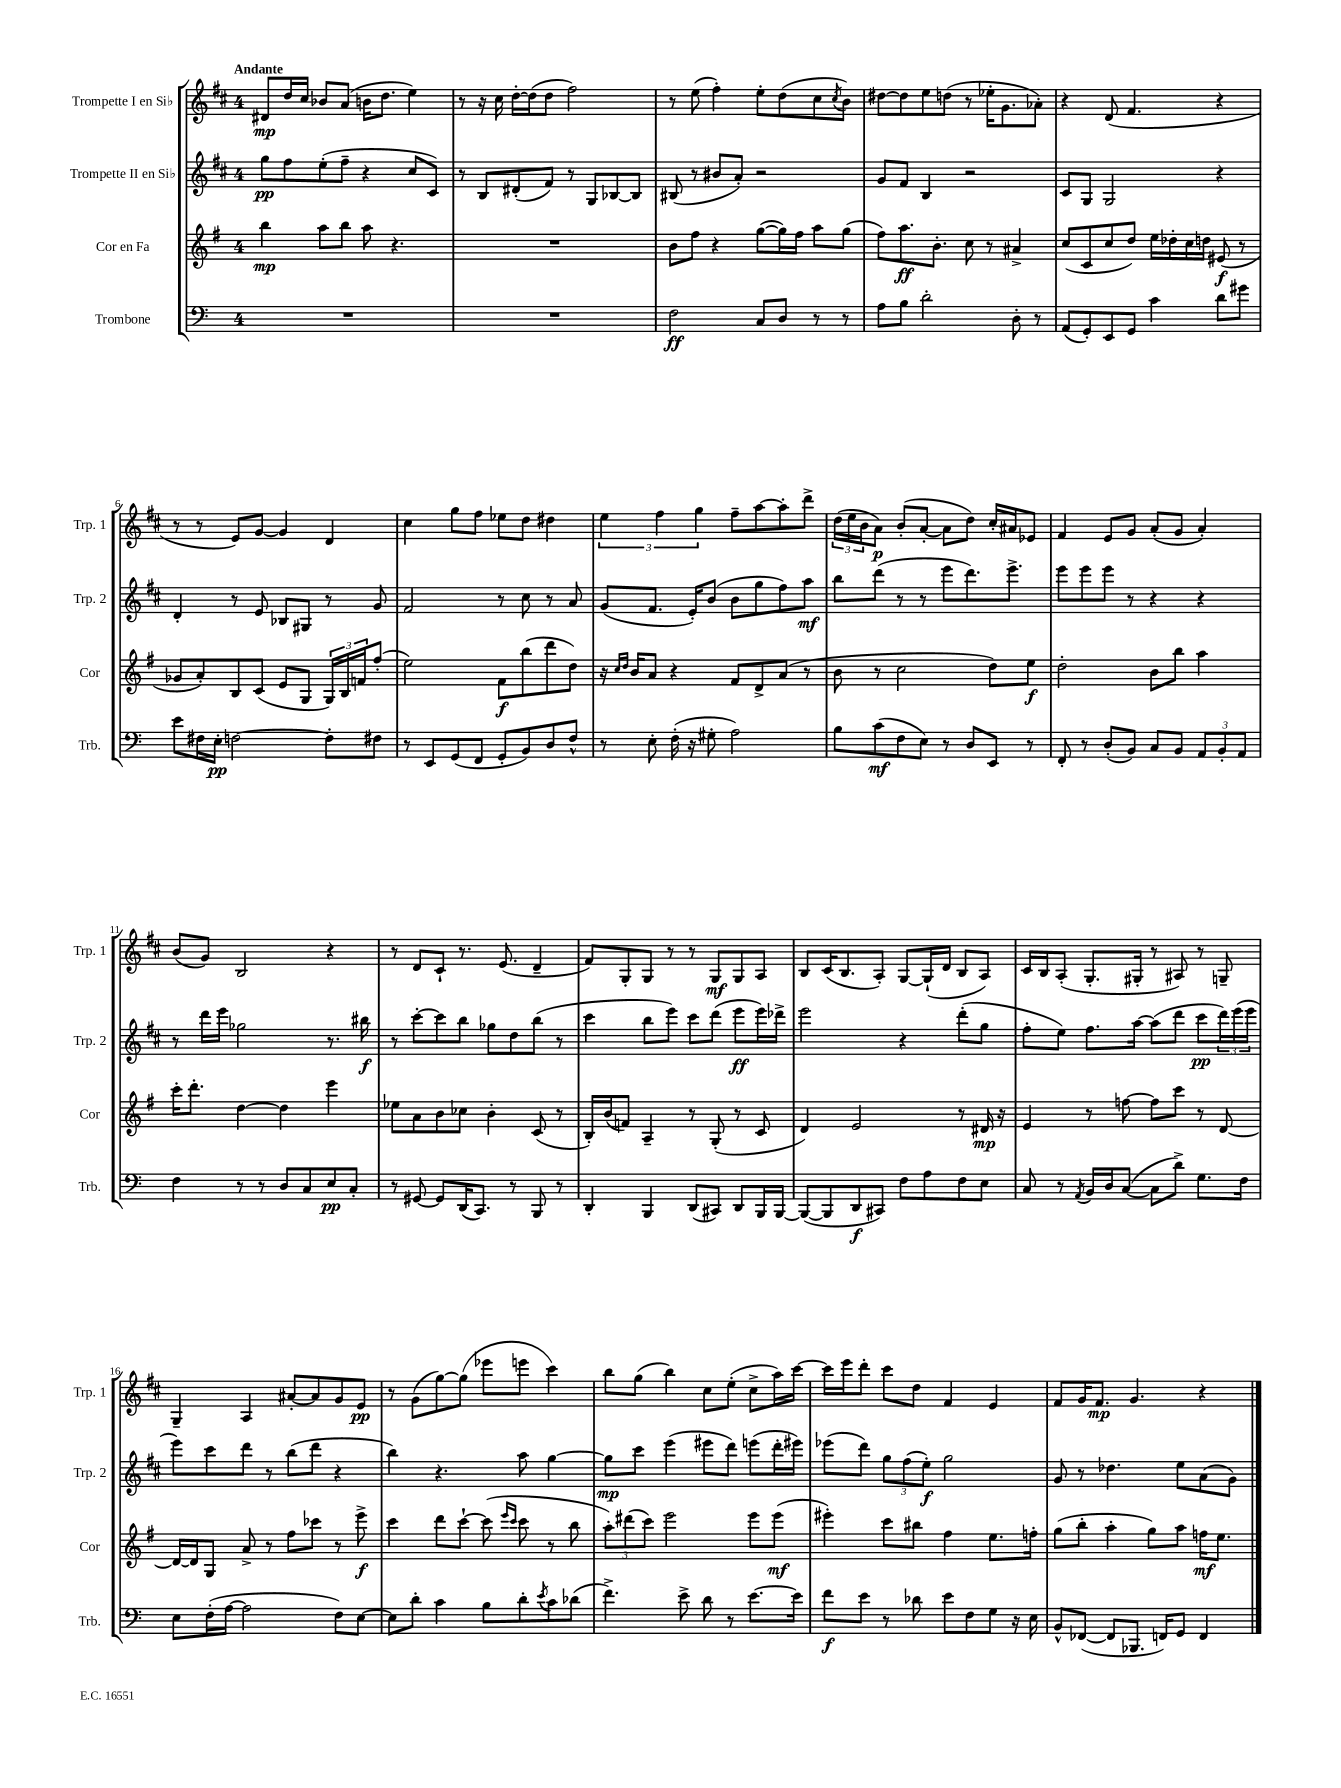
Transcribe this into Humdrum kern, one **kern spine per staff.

**kern	**dynam	**kern	**dynam	**kern	**dynam	**kern	**dynam
*part4	*part4	*part3	*part3	*part2	*part2	*part1	*part1
*staff4	*staff4	*staff3	*staff3	*staff2	*staff2	*staff1	*staff1
*I"Trombone	*	*I"Cor en Fa	*	*I"Trompette II en Si♭	*	*I"Trompette I en Si♭	*
*I'Trb.	*	*I'Cor	*	*I'Trp. 2	*	*I'Trp. 1	*
*clefF4	*	*clefG2	*	*clefG2	*	*clefG2	*
*k[]	*	*k[f#]	*	*k[f#c#]	*	*k[f#c#]	*
*M4/4	*	*M4/4	*	*M4/4	*	*M4/4	*
=1	=1	=1	=1	=1	=1	=1	=1
!	!	!	!	!	!	!LO:TX:a:B:t=Andante	!
1r	.	4bb\	mp	8gg\L	pp	8d#X/L	mp
.	.	.	.	8ff#\	.	16dd/L	.
.	.	.	.	.	.	16cc#/JJ	.
.	.	8aa\L	.	(8ee'\	.	8b-X/L	.
.	.	8bb\J	.	8ff#~\J	.	(8a/J	.
.	.	8aa\	.	4r	.	16bn\KL	.
.	.	.	.	.	.	8.dd\J	.
.	.	4.r	.	.	.	.	.
.	.	.	.	8cc#/L	.	4ee\)	.
.	.	.	.	8c#/J)	.	.	.
=2	=2	=2	=2	=2	=2	=2	=2
1r	.	1r	.	8r	.	8r	.
.	.	.	.	8B/L	.	16r	.
.	.	.	.	.	.	16cc#\	.
.	.	.	.	(8d#X'/	.	[16dd'\LL	.
.	.	.	.	.	.	(16dd\J]	.
.	.	.	.	8f#/J)	.	8dd\J	.
.	.	.	.	8r	.	2ff#\)	.
.	.	.	.	8G/L	.	.	.
.	.	.	.	[8B-X/	.	.	.
.	.	.	.	8B-/J]	.	.	.
=3	=3	=3	=3	=3	=3	=3	=3
2F\	ff	8b\L	.	(8B#X/	.	8r	.
.	.	8ff#\J	.	8r	.	(8ee\	.
.	.	4r	.	8b#X/L	.	4ff#'\)	.
.	.	.	.	8a'/J)	.	.	.
8C/L	.	([8gg\L	.	2r	.	8ee'\L	.
8D/J	.	16gg\L])	.	.	.	(8dd\	.
.	.	16ff#\JJ	.	.	.	.	.
8r	.	8aa\L	.	.	.	8cc#\	.
.	.	.	.	.	.	8qcc#/	.
8r	.	(8gg\J	.	.	.	8b\J)	.
=4	=4	=4	=4	=4	=4	=4	=4
8A\L	.	8ff#\L)	.	8g/L	.	[8dd#X\L	.
8B\J	.	8.aa\	ff	8f#/J	.	8dd#\]	.
2d'\	.	.	.	4B/	.	8ee\	.
.	.	8.b'\J	.	.	.	.	.
.	.	.	.	.	.	(8ddn\J	.
.	.	8cc\	.	2r	.	8r	.
.	.	8r	.	.	.	16ee-X'\KL	.
.	.	.	.	.	.	8.g\	.
8D'\	.	4a#X^/	.	.	.	.	.
8r	.	.	.	.	.	8a-X'\J)	.
=5	=5	=5	=5	=5	=5	=5	=5
(8AA/L	.	(8cc/L	.	8c#/L	.	4r	.
8GG'/)	.	8c/	.	8G/J	.	.	.
8EE/	.	8cc/	.	2G/	.	(8d/	.
8GG/J	.	8dd/J)	.	.	.	4.f#/	.
4c\	.	16ee\LL	.	.	.	.	.
.	.	16dd-X'\	.	.	.	.	.
.	.	16cc\	.	.	.	.	.
.	.	16ddn\JJ	.	.	.	.	.
8d\L	.	(8e#X/	f	4r	.	4r	.
8g#X\J	.	8r	.	.	.	.	.
!!LO:LB:g=z
=6	=6	=6	=6	=6	=6	=6	=6
8e\L	.	8g-X/L	.	4d'/	.	8r	.
16F#X\L	.	8a'/)	.	.	.	8r	.
16E'\JJ	pp	.	.	.	.	.	.
[2Fn\	.	8B/	.	8r	.	8e/L)	.
.	.	(8c/J	.	8e/	.	[8g/J	.
.	.	8e/L	.	8B-X/L	.	4g/]	.
.	.	8G/J	.	8G#X/J	.	.	.
8F'\L]	.	24G/LL)	.	8r	.	4d/	.
.	.	24B/	.	.	.	.	.
.	.	24fn/J	.	.	.	.	.
8F#X\J	.	(8ff#'/J	.	8g/	.	.	.
=7	=7	=7	=7	=7	=7	=7	=7
8r	.	2ee\)	.	2f#/	.	4cc#\	.
8EE/L	.	.	.	.	.	.	.
(8GG/	.	.	.	.	.	8gg\L	.
8FF/J	.	.	.	.	.	8ff#\J	.
8GG'/L	.	8f#\L	f	8r	.	8ee-X\L	.
8BB/)	.	(8bb\	.	8cc#\	.	8dd\J	.
8D/	.	8ddd\	.	8r	.	4dd#X\	.
8F^^/J	.	8dd\J)	.	8a/	.	.	.
=8	=8	=8	=8	=8	=8	=8	=8
8r	.	16r	.	(8g/L	.	6ee\	.
.	.	16qqcc/LL	.	.	.	.	.
.	.	16qqdd/JJ	.	.	.	.	.
.	.	16b/KL	.	.	.	.	.
8E'\	.	8a/J	.	8.f#/J	.	.	.
.	.	.	.	.	.	6ff#\	.
(16F'\	.	4r	.	.	.	.	.
16r	.	.	.	16e'/KL)	.	.	.
.	.	.	.	.	.	6gg\	.
8G#X'\	.	.	.	(8b/J	.	.	.
2A\)	.	8f#/L	.	8b\L	.	8ff#~\L	.
.	.	8d^/	.	8gg\	.	[8aa\	.
.	.	(8a/J	.	8ff#\)	.	8aa'\]	.
.	.	8r	.	8aa\J	mf	8ddd^\J	.
=9	=9	=9	=9	=9	=9	=9	=9
8B\L	.	8b\	.	8bb\L	.	(24dd\LL	.
.	.	.	.	.	.	24ee\	.
.	.	.	.	.	.	24b\J	.
(8c\	mf	8r	.	(8ddd\J	.	8a\J)	p
8F\	.	2cc\	.	8r	.	(8b'/L	.
8E\J)	.	.	.	8r	.	[8a'/J	.
8r	.	.	.	8eee\L	.	8a\L]	.
8D/L	.	.	.	8.ddd\)	.	8dd\J)	.
8EE/J	.	8dd\L)	.	.	.	16cc#'/LL	.
.	.	.	.	8.eee^\J	.	16a#X/J	.
8r	.	8ee\J	f	.	.	8e-X/J	.
=10	=10	=10	=10	=10	=10	=10	=10
8FF'/	.	2dd'\	.	8eee\L	.	4f#/	.
8r	.	.	.	8eee\	.	.	.
(8D'/L	.	.	.	8eee\J	.	8e/L	.
8BB/J)	.	.	.	8r	.	8g/J	.
8C/L	.	8b\L	.	4r	.	(8a'/L	.
8BB/J	.	8bb\J	.	.	.	8g/J	.
12AA/L	.	4aa\	.	4r	.	4a'/)	.
12BB'/	.	.	.	.	.	.	.
12AA/J	.	.	.	.	.	.	.
!!LO:LB:g=z
=11	=11	=11	=11	=11	=11	=11	=11
4F\	.	16ccc'\KL	.	8r	.	(8b/L	.
.	.	8.ddd'\J	.	.	.	.	.
.	.	.	.	16ddd\LL	.	8g/J)	.
.	.	.	.	16eee\JJ	.	.	.
8r	.	[4dd\	.	2gg-X\	.	2B/	.
8r	.	.	.	.	.	.	.
8D/L	.	4dd\]	.	.	.	.	.
8C/	.	.	.	.	.	.	.
8E/	pp	4eee\	.	8.r	.	4r	.
8C'/J	.	.	.	.	.	.	.
.	.	.	.	16bb#X\	f	.	.
=12	=12	=12	=12	=12	=12	=12	=12
8r	.	8ee-X\L	.	8r	.	8r	.
[8GG#X/	.	8a\	.	[8ccc#'\L	.	8d/L	.
8GG#/L]	.	8b\	.	8ccc#\]	.	8c#`/J	.
(16DD/K	.	8cc-X\J	.	8bb\J	.	8.r	.
8.CC/J)	.	.	.	.	.	.	.
.	.	4b'\	.	8gg-X\L	.	.	.
.	.	.	.	.	.	(8.e/	.
8r	.	.	.	8dd\	.	.	.
8BBB/	.	(8c/	.	(8bb\J	.	4d~/	.
8r	.	8r	.	8r	.	.	.
=13	=13	=13	=13	=13	=13	=13	=13
4DD'/	.	16B'/LL)	.	4ccc#\	.	8f#/L)	.
.	.	(16b/J	.	.	.	.	.
.	.	8fn/J)	.	.	.	8G'/	.
4BBB/	.	4A~/	.	8bb\L	.	8G/J	.
.	.	.	.	8eee\J)	.	8r	.
(8DD/L	.	8r	.	8ccc#\L	.	8r	.
8CC#X/J)	.	(8G'/	.	(8ddd\J	.	8G/L	mf
8DD/L	.	8r	.	8eee\L	ff	8G/	.
16BBB/L	.	8c/	.	16eee\L)	.	8A/J	.
[16BBB/JJ	.	.	.	16ddd-X^\JJ	.	.	.
=14	=14	=14	=14	=14	=14	=14	=14
(8BBB/L_	.	4d/)	.	2eee\	.	8B/L	.
8BBB/]	.	.	.	.	.	(16c#/K	.
.	.	.	.	.	.	8.B/	.
8DD/	f	2e/	.	.	.	.	.
8CC#X/J)	.	.	.	.	.	8A'/J)	.
8F\L	.	.	.	4r	.	[8G/L	.
8A\	.	.	.	.	.	(16G`/L]	.
.	.	.	.	.	.	16d/JJ	.
8F\	.	8r	.	(8ddd'\L	.	8B/L	.
8E\J	.	16d#X/	mp	8gg\J	.	8A/J)	.
.	.	16r	.	.	.	.	.
=15	=15	=15	=15	=15	=15	=15	=15
8C/	.	4e/	.	8ff#'\L	.	16c#/LL	.
.	.	.	.	.	.	16B/J	.
8r	.	.	.	8ee\J)	.	(8A'/J	.
8qAA/	.	.	.	.	.	.	.
16BB/LL	.	8r	.	8.ff#\L	.	8.G'/L	.
16D/J	.	.	.	.	.	.	.
([8C/J	.	[8ffn\	.	.	.	.	.
.	.	.	.	[16aa\Jk	.	16G#X'/Jk	.
8C\L]	.	8ff\L]	.	(8aa\L]	.	8r	.
8d^\J)	.	8ccc\J	.	8ddd\J	.	8A#X/)	.
8.G\L	.	8r	.	8ccc#\L	pp	8r	.
.	.	[8d/	.	24ddd\L)	.	8Gn~/	.
.	.	.	.	(24eee\	.	.	.
16F\Jk	.	.	.	.	.	.	.
.	.	.	.	24eee\JJ	.	.	.
!!LO:LB:g=z
=16	=16	=16	=16	=16	=16	=16	=16
8E\L	.	16d/LL_	.	8eee\L)	.	4G~/	.
.	.	16d/J]	.	.	.	.	.
(16F'\L	.	8G/J	.	8ccc#\	.	.	.
[16A\JJ	.	.	.	.	.	.	.
2A\]	.	8a^/	.	8ddd\J	.	4A/	.
.	.	8r	.	8r	.	.	.
.	.	8ff#\L	.	(8bb\L	.	[8a#X'/L	.
.	.	8ccc-X\J	.	8ddd\J	.	8a#/]	.
8F\L)	.	8r	.	4r	.	8g/	.
[8E\J	.	8eee^\	f	.	.	8e/J	pp
=17	=17	=17	=17	=17	=17	=17	=17
8E\L]	.	4ccc\	.	4bb\)	.	8r	.
8d'\J	.	.	.	.	.	(8g\L	.
4c\	.	8ddd\L	.	4.r	.	[8gg\)	.
.	.	[8ccc`\J	.	.	.	(8gg\J]	.
8B\L	.	(8ccc\]	.	.	.	8eee-X\L	.
.	.	16qqeee/LL	.	.	.	.	.
.	.	16qqccc/JJ	.	.	.	.	.
8d'\	.	8ccc\	.	8aa\	.	8eeen\J	.
8qe/	.	.	.	.	.	.	.
8c\	.	8r	.	[4gg\	.	4ccc#\)	.
(8d-X\J	.	8bb\	.	.	.	.	.
=18	=18	=18	=18	=18	=18	=18	=18
4.f^\)	.	12aa'\L)	.	8gg\L]	mp	8bb\L	.
.	.	(12ddd#X\	.	.	.	.	.
.	.	.	.	8ccc#\J	.	(8gg\J	.
.	.	12ccc\J)	.	.	.	.	.
.	.	2eee\	.	(4eee\	.	4bb\)	.
8e^\	.	.	.	.	.	.	.
8d\	.	.	.	8eee#X\L	.	8cc#\L	.
8r	.	.	.	8ddd\J)	.	(8ee'\J	.
[8.e\L	.	8eee\L	.	(8eeen\L	.	8cc#^\L	.
.	.	(8eee\J	mf	16ddd'\L	.	16aa\L)	.
16e\Jk]	.	.	.	16eee#X\JJ)	.	[16ccc#\JJ	.
=19	=19	=19	=19	=19	=19	=19	=19
8f\L	f	4eee#X'\)	.	(8eee-X\L	.	16ccc#\LL]	.
.	.	.	.	.	.	16eee\J	.
8e\J	.	.	.	8ddd\J)	.	8ddd'\J	.
8r	.	8ccc\L	.	12gg\L	.	8ccc#\L	.
.	.	.	.	(12ff#\	.	.	.
8d-X\	.	8bb#X\J	.	.	.	8dd\J	.
.	.	.	.	12ee'\J)	f	.	.
8e\L	.	4ff#\	.	2gg\	.	4f#/	.
8F\	.	.	.	.	.	.	.
8G\J	.	8.ee\L	.	.	.	4e/	.
16r	.	.	.	.	.	.	.
16E\	.	16ffn'\Jk	.	.	.	.	.
=20	=20	=20	=20	=20	=20	=20	=20
8BB^^/L	.	(8gg\L	.	8g/	.	8f#/L	.
([8FF-X/J	.	8bb'\J	.	8r	.	16g/K	.
.	.	.	.	.	.	8.f#/J	mp
8FF-/L]	.	4aa'\	.	4.dd-X\	.	.	.
8.BBB-X/J	.	.	.	.	.	4.g/	.
.	.	8gg\L)	.	.	.	.	.
16FFn/KL)	.	.	.	.	.	.	.
8GG/J	.	8aa\J	.	8ee\L	.	.	.
4FF/	.	16ffn\KL	mf	(8a\	.	4r	.
.	.	8.ee\J	.	.	.	.	.
.	.	.	.	8g\J)	.	.	.
==	==	==	==	==	==	==	==
*-	*-	*-	*-	*-	*-	*-	*-
